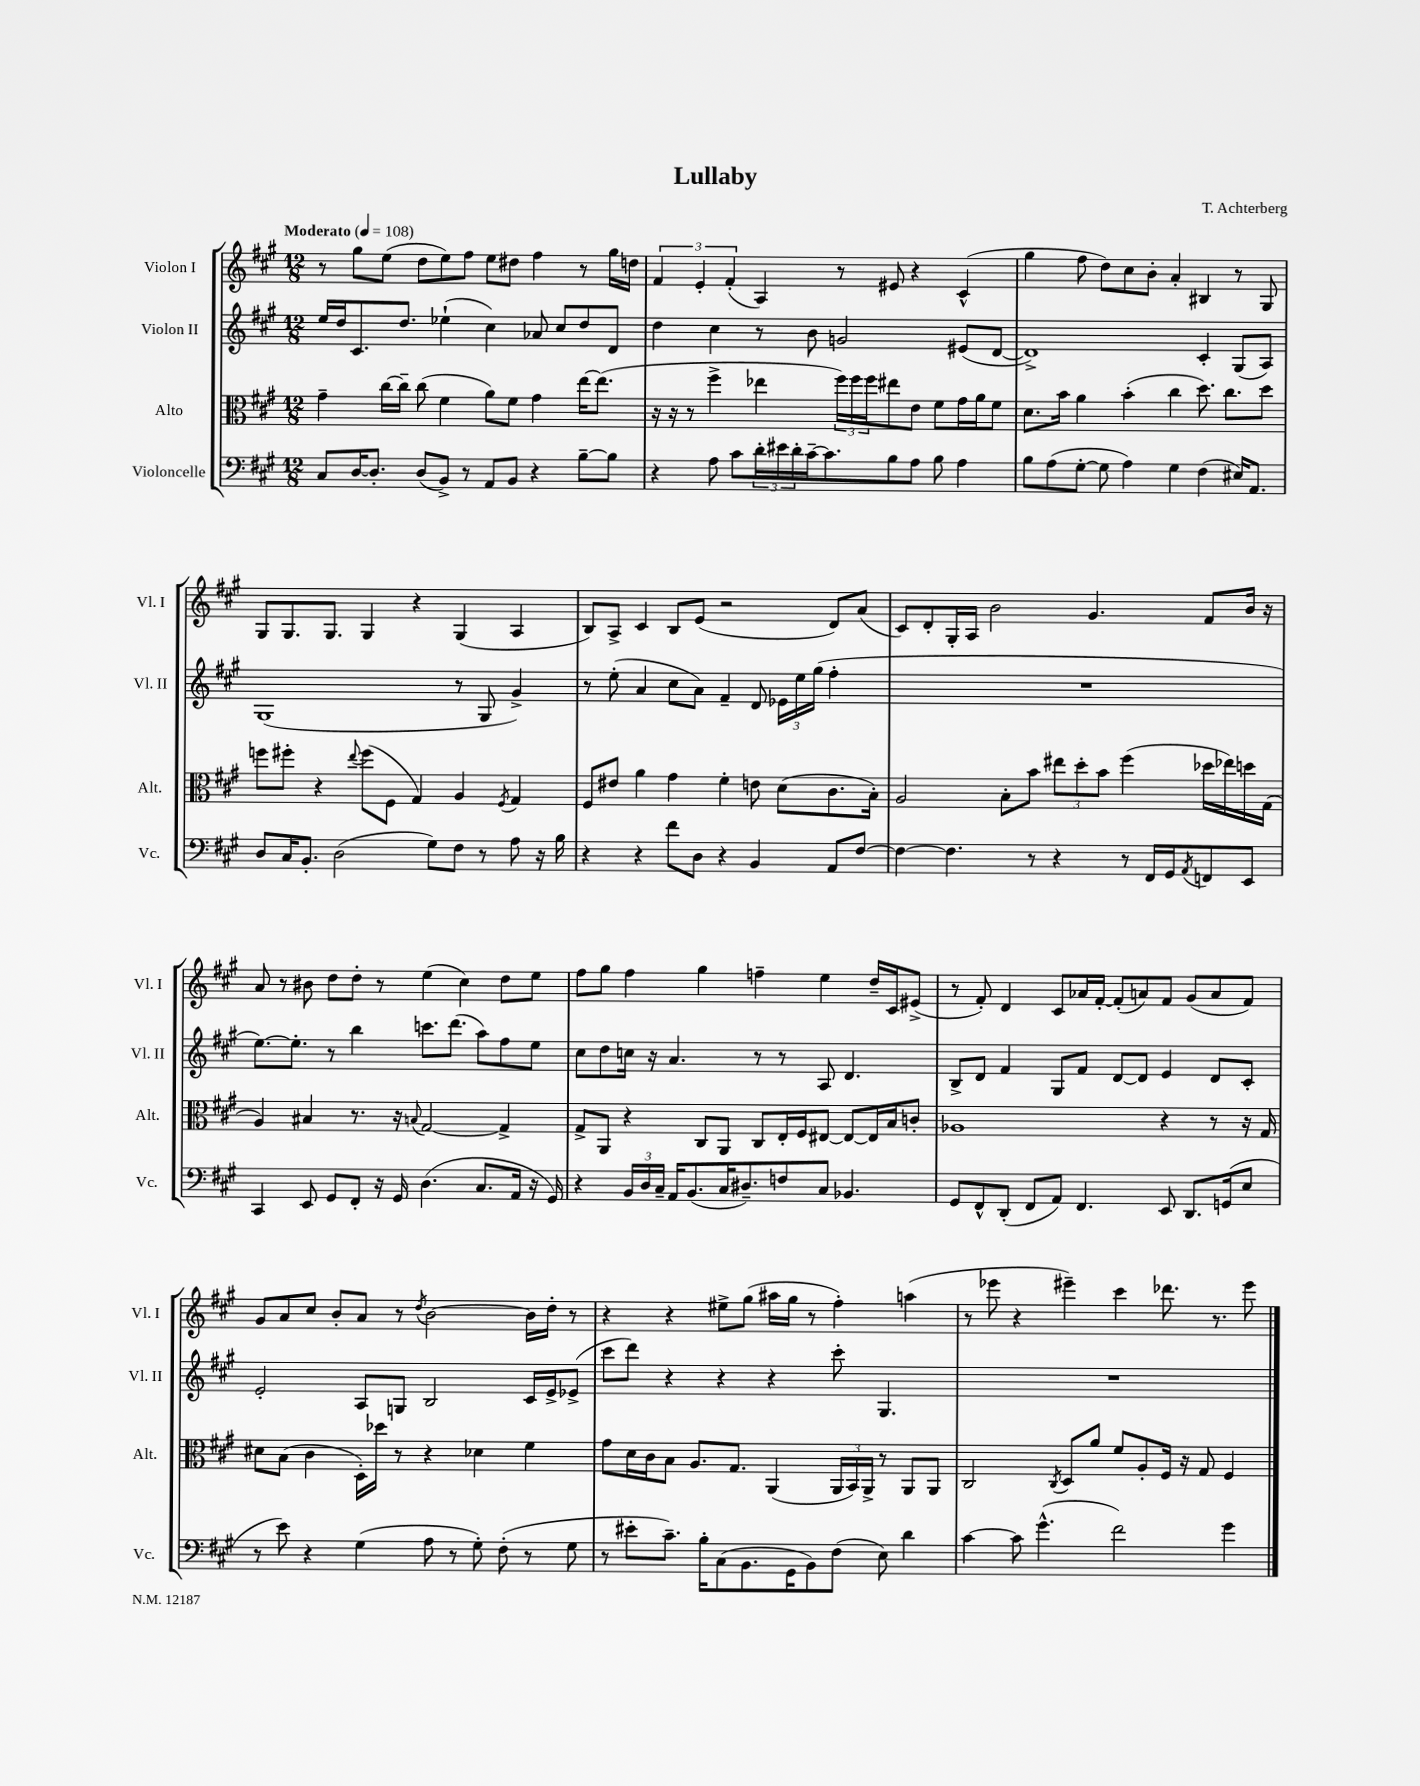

**kern	**kern	**kern	**kern
*staff4	*staff3	*staff2	*staff1
*clefF4	*clefC3	*clefG2	*clefG2
*k[f#c#g#]	*k[f#c#g#]	*k[f#c#g#]	*k[f#c#g#]
*M12/8	*M12/8	*M12/8	*M12/8
*MM108	*MM108	*MM108	*MM108
8C#	4g#~	16ee	8r
.	.	16dd	.
[16D	.	8.c#	8gg#
8.D']	.	.	.
.	[16cc#	.	(8ee
.	16cc#~]	8.dd	.
(8D	(8cc#	.	8dd
8BB^)	4f#	(4ee-`	8ee)
8r	.	.	8ff#
8AA	8a)	4cc#)	8ee
8BB	8f#	.	8dd#
4r	4g#	8a-	4ff#
.	.	8cc#	.
[8B~	[16ee	8dd	8r
.	(8.ee]	.	.
8B]	.	8d	16gg#
.	.	.	16dd
=	=	=	=
4r	16r	4dd	6f#
.	16r	.	.
.	8r	.	.
.	.	.	6e'
8A	4ff#^	4cc#	.
.	.	.	(6f#'
8c#	.	.	.
24d'	4ee-	8r	4A)
24e#	.	.	.
24d'	.	.	.
[16c#~	.	8b	.
8.c#]	.	.	.
.	24ff#)	2g	8r
.	24ff#	.	.
.	24ff#	.	.
8B	8ee#	.	8e#
8A	8e	.	4r
8B	8f#	.	.
4A	16g#	(8e#	(4c#^^
.	16a	.	.
.	8f#	[8d	.
=	=	=	=
8B	8.d	1d^])	4gg#
(8A	.	.	.
.	16b	.	.
[8G#'	4a	.	8ff#
8G#]	.	.	8dd)
4A)	(4b'	.	8cc#
.	.	.	8b'
4G#	4cc#	.	4a'
(4F#	8.dd)	4c#'	4B#
.	8.cc#	.	.
16E#)	.	(8G#	8r
8.AA	.	.	.
.	8dd	8A)	8G#
=	=	=	=
8D	8ff	(1G#	8G#
16C#	8ff#'	.	8.G#
8.BB'	.	.	.
.	4r	.	.
.	.	.	8.G#
(2D	.	.	.
.	8qqee	.	.
.	(8ff#	.	4G#
.	8F#	.	.
.	4G#)	.	4r
8G#)	.	.	.
8F#	4A	8r	(4G#
8r	.	8G#	.
.	8qF#	.	.
8A	4G#	4g#^)	4A
16r	.	.	.
16B	.	.	.
=	=	=	=
4r	8F#	8r	8B)
.	8e#	(8ee'	8A^
4r	4a	4a	4c#
8f#	4g#	8cc#	8B
8D	.	8a)	(8e
4r	4f#'	4f#~	2r
4BB	8e	8d	.
.	(8d	24e-	.
.	.	24ee	.
.	.	(24gg#	.
8AA	8.c#	4ff#'	8d)
[8F#	.	.	(8a
.	16B')	.	.
=	=	=	=
4F#_	2A	1.r	8c#)
.	.	.	8d'
4.F#]	.	.	16G#'
.	.	.	16A
.	.	.	2b
.	8B'	.	.
8r	8b	.	.
4r	12ee#	.	.
.	12dd'	.	.
.	.	.	4.g#
.	12b	.	.
8r	(4ff#	.	.
16FF#	.	.	.
16GG#	.	.	.
8qAA	.	.	.
8FF	16dd-	.	8f#
.	16ee-)	.	.
8EE	16dd	.	16b
.	(16G#	.	16r
=	=	=	=
4CC#	4A)	[8.ee)	8a
.	.	.	8r
.	.	8.ee']	.
8EE	4B#	.	8b#
8GG#	.	8r	8dd
8FF#'	8.r	4bb	8dd'
16r	.	.	8r
16GG#	16r	.	.
.	8qqB	.	.
(4.D	[2G#	8.ccc	(4ee
.	.	(8.ddd	.
.	.	.	4cc#)
8.C#	.	8aa)	.
.	4G#^]	8ff#	8dd
16AA	.	.	.
16r	.	8ee	8ee
16GG#)	.	.	.
=	=	=	=
4r	8G#^	8cc#	8ff#
.	8AA	8dd	8gg#
24BB	4r	16cc	4ff#
24D	.	.	.
.	.	16r	.
24C#~	.	.	.
16AA	.	4.a	.
(8.BB	.	.	.
.	8C#	.	4gg#
16C#	8AA	.	.
8.D#~)	.	.	.
.	8C#	8r	4ff~
8F	16E'	8r	.
.	16F#	.	.
8C#	[8E#	8A	4ee
4.BB-	8E#_	4.d	.
.	16E#]	.	16dd~
.	16B	.	16c#
.	8c'	.	(8e#^
=	=	=	=
8GG#	1A-	8B^	8r
8FF#^^	.	8d	8f#')
(8DD'	.	4f#	4d
8FF#	.	.	.
8AA)	.	8G#	8c#
4.FF#	.	8f#	16a-
.	.	.	[16f#'
.	.	[8d	(8f#']
.	.	8d]	8a)
8EE	4r	4e	8f#
8.DD	.	.	(8g#
.	8r	8d	8a
(16GG	.	.	.
8E	16r	8c#'	8f#)
.	16G#	.	.
=	=	=	=
8r	8d#	2e'	8g#
8e)	(8B	.	8a
4r	4c#	.	8cc#
.	.	.	8b'
(4G#	16D')	8A	8a
.	16dd-	.	.
.	8r	8G	8r
.	.	.	8qdd
8A	4r	2B	[2b
8r	.	.	.
8G#')	4d-	.	.
(8F#'	.	.	.
8r	4f#	16c#	16b]
.	.	16e^	16dd'
8G#	.	(8e-^	8r
=	=	=	=
8r	8g#	8ccc#	4r
8e#'	16d	8ddd)	.
.	16c#	.	.
8.c#~)	8B	4r	4r
.	8.A	.	.
16B'	.	.	.
(8C#	.	4r	8ee#^
.	8.G#	.	.
8.BB	.	.	(8gg#
.	(4AA	4r	16aa#
16GG#	.	.	16gg#
8BB)	.	.	8r
(8F#	24AA	8ccc#'	4ff#')
.	24BB)	.	.
.	24AA^	.	.
8E)	8r	4.G#	.
4d	8AA	.	(4aa
.	8AA	.	.
=	=	=	=
[4c#	2C#	1.r	8r
.	.	.	8eee-
8c#]	.	.	4r
(4.g#^^	.	.	.
.	8qC#	.	.
.	8D	.	4eee#~)
.	8a	.	.
2f#)	8f#	.	4ccc#
.	8A'	.	.
.	16F#	.	8.ddd-
.	16r	.	.
.	8G#	.	.
.	.	.	8.r
4g#	4F#	.	.
.	.	.	8eee#
==	==	==	==
*-	*-	*-	*-
